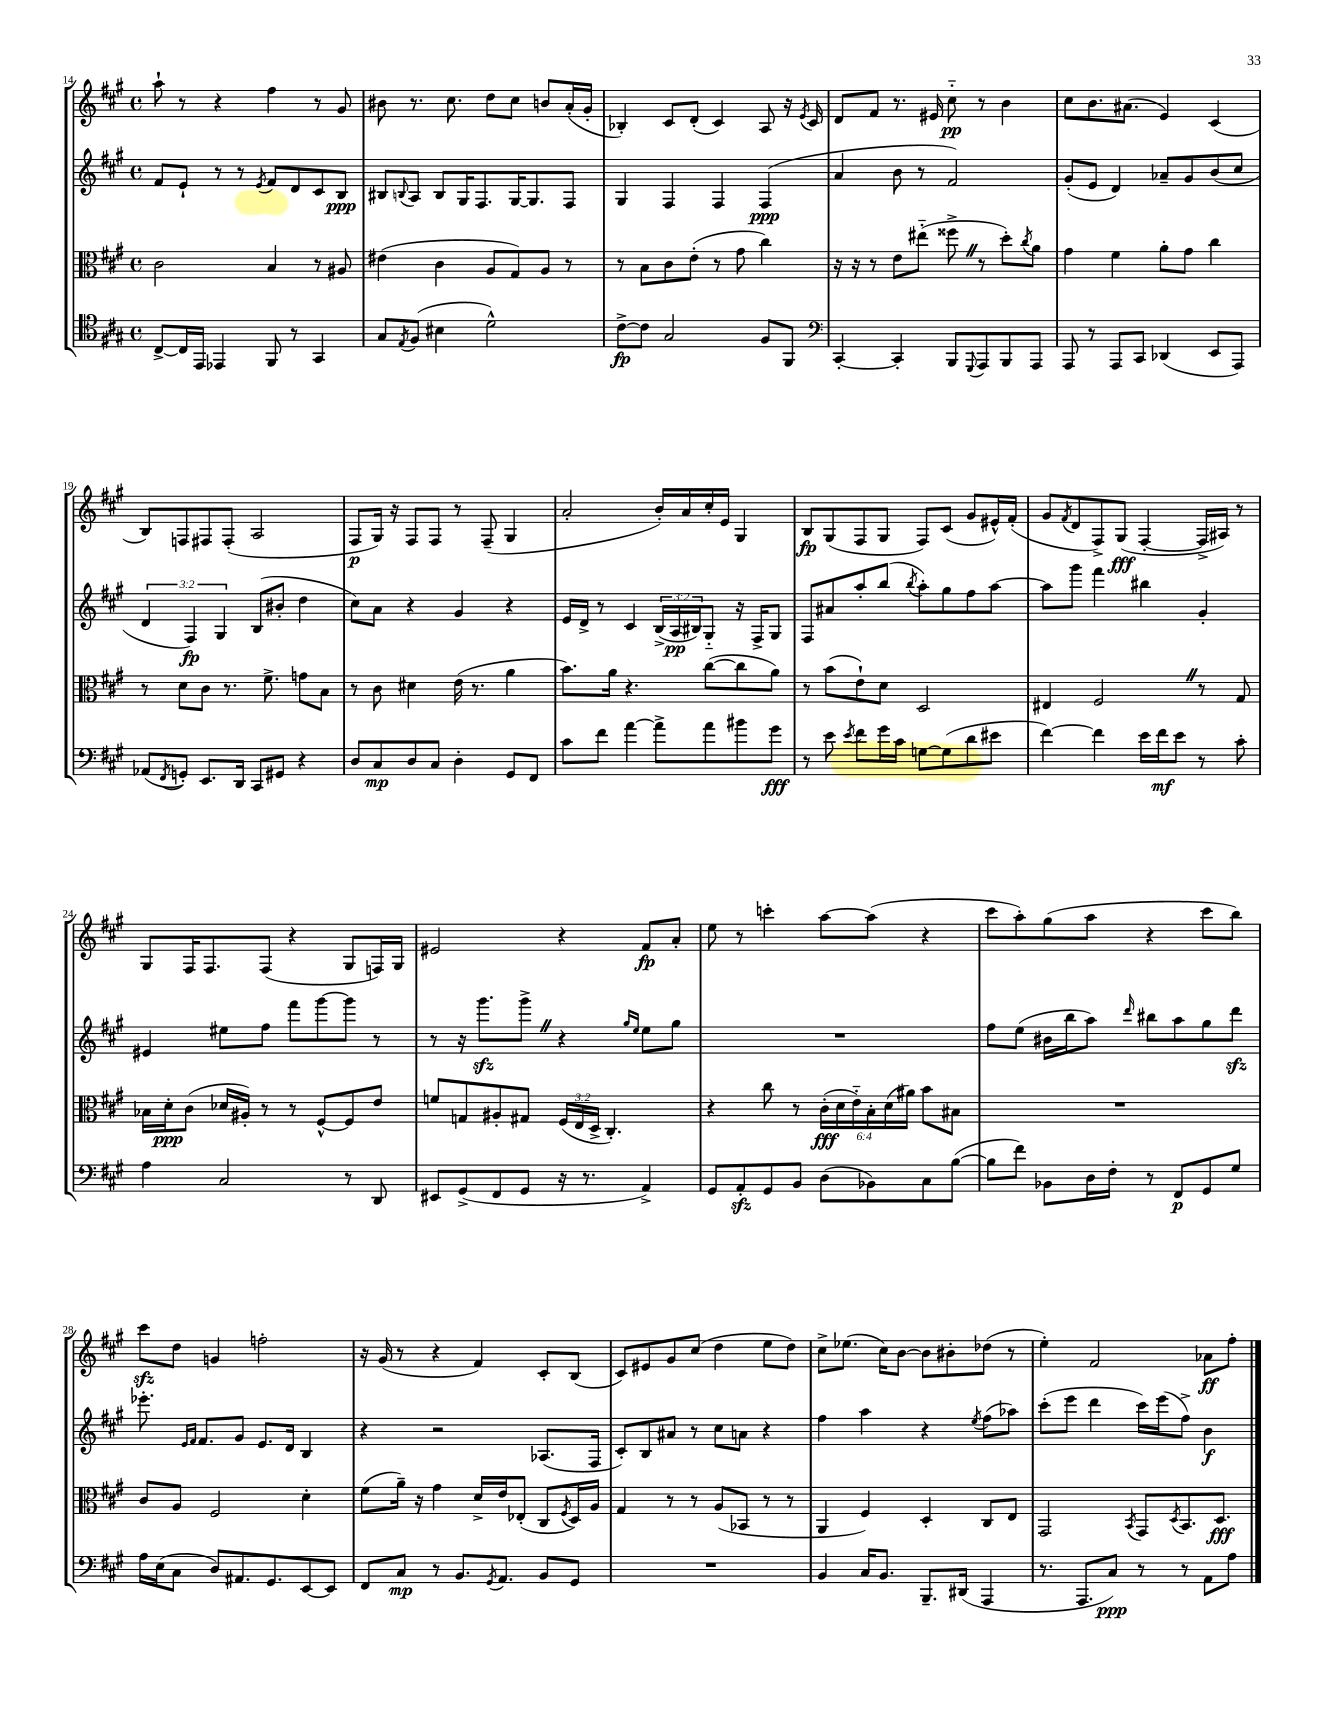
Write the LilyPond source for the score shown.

<<
\new StaffGroup <<
\new Staff = "s0" {
    \clef treble \key a \major \defaultTimeSignature \time 4/4
    a''8-! r8 r4 fis''4 r8 gis'8 |
    bis'8 r8. cis''8. d''8 cis''8 b'8 a'16-.( gis'16-. |
    bes4-.) cis'8 d'8-.( cis'4) a8 r16 \acciaccatura { e'8 } cis'16 |
    d'8 fis'8 r8. eis'16 cis''8-_\pp r8 b'4 |
    cis''8 b'8. ais'8.( e'4) cis'4( |
    b8) f8 fis8 fis8-.( a2 |
    fis8\p gis16) r16 fis8 fis8 r8 fis8--( gis4 |
    a'2-. b'16-.) a'16 cis''16-. e'16 gis4 |
    b8\fp gis8( fis8 gis8 fis8) cis'8( gis'8 eis'16-^) fis'16-.( |
    gis'8 \acciaccatura { fis'8 } d'8 fis8->) gis8\fff( fis4~-. fis16-> ais16) r8 |
    gis8 fis16 fis8. fis8( r4 gis8 f16) gis16 |
    eis'2 r4 fis'8\fp a'8-. |
    e''8 r8 c'''4-. a''8~ a''8( r4 |
    cis'''8 a''8-.) gis''8( a''8 r4 cis'''8 b''8) |
    cis'''8\sfz d''8 g'4 f''2-. |
    r16 gis'16( r8 r4 fis'4) cis'8-. b8( |
    cis'8) eis'8 gis'8 cis''8( d''4 e''8 d''8) |
    cis''8-> ees''8.( cis''16) b'8~ b'8 bis'8-. des''8( r8 |
    e''4-.) fis'2 aes'8\ff fis''8-. \bar "|." |
}
\new Staff = "s1" {
    \clef treble \key a \major \defaultTimeSignature \time 4/4 \override Staff.TupletNumber.text = #tuplet-number::calc-fraction-text
    fis'8 e'8-! r8 r8 \acciaccatura { e'8 } fis'8 d'8 cis'8 b8\ppp |
    bis8 \appoggiatura { b8 } a8 b8 gis16 fis8. gis16~ gis8. fis8 |
    gis4 fis4 fis4 fis4\ppp( |
    a'4 b'8 r8 fis'2) |
    gis'8-.( e'8 d'4) aes'8-- gis'8 b'8( cis''8 |
    \tuplet 3/2 { d'4 fis4\fp) gis4 } b8( bis'8-. d''4 |
    cis''8) a'8 r4 gis'4 r4 |
    e'16 d'16-> r8 cis'4 \tuplet 3/2 { b16->( a16\pp bis16) } gis8-_ r16 fis16-> gis8 |
    fis8 ais'8 a''8-. b''8( \acciaccatura { b''8 } a''8-.) gis''8 fis''8 a''8~ |
    a''8 gis'''8 fis'''4 bis''4 gis'4-. |
    eis'4 eis''8 fis''8 fis'''8 gis'''8~ gis'''8 r8 |
    r8 r16 gis'''8.\sfz gis'''8-> \once \override BreathingSign.text = \markup { \musicglyph "scripts.caesura.straight" } \breathe r4 \grace { gis''16 e''16 } e''8 gis''8 |
    R1 |
    fis''8 e''8( bis'16 b''16 a''8) \grace { d'''16 } bis''8 a''8 gis''8 d'''8\sfz |
    ees'''8.-. \grace { e'16 fis'16 } fis'8. gis'8 e'8. d'16 b4 |
    r4 r2 aes8.( fis16 |
    cis'8-.) b8 ais'8 r8 cis''8 a'8 r4 |
    fis''4 a''4 r4 \acciaccatura { e''8 } fis''8( aes''8) |
    cis'''8-.( e'''8 d'''4 cis'''16) e'''16( fis''8->) b'4\f \bar "|." |
}
\new Staff = "s2" {
    \clef alto \key a \major \defaultTimeSignature \time 4/4 \override Staff.TupletNumber.text = #tuplet-number::calc-fraction-text
    cis'2 b4 r8 ais8 |
    eis'4( cis'4 a8 gis8) a8 r8 |
    r8 b8 cis'8 e'8-.( r8 gis'8 cis''4) |
    r16 r16 r8 e'8 eis''8-_( fisis''8-> \once \override BreathingSign.text = \markup { \musicglyph "scripts.caesura.straight" } \breathe r8 d''8-.) \acciaccatura { cis''8 } a'8 |
    gis'4 fis'4 a'8-. gis'8 cis''4 |
    r8 d'8 cis'8 r8. fis'8.-> g'8 b8 |
    r8 cis'8 dis'4 e'16( r8. a'4 |
    b'8.) a'16 r4. cis''8~( cis''8 a'8) |
    r8 b'8( e'8-!) d'8 d2 |
    eis4 fis2 \once \override BreathingSign.text = \markup { \musicglyph "scripts.caesura.straight" } \breathe r8 gis8 |
    bes16 d'16-.\ppp cis'8( des'16 ais16-.) r8 r8 fis8~-^ fis8 e'8 |
    f'8 g8 ais8-. gis8 \tuplet 3/2 { fis16( e16 d16-> } cis4.-.) |
    r4 cis''8 r8 \tuplet 6/4 { cis'16-.\fff( d'16 e'16-_) b16-. d'16( ais'16) } b'8 bis8 |
    R1 |
    cis'8 a8 fis2 d'4-. |
    fis'8( a'16--) r16 gis'4 d'16-> e'16 ees8-.( cis8 \acciaccatura { fis8 } d16) a16 |
    gis4 r8 r8 a8( bes,8 r8 r8 |
    a,4 fis4) d4-. cis8 e8 |
    gis,2 \acciaccatura { b,8 } gis,8 \acciaccatura { d8 } b,8. d8.\fff \bar "|." |
}
\new Staff = "s3" {
    \clef tenor \key a \major \defaultTimeSignature \time 4/4
    cis8~-> cis16 e,16 ees,4 fis,8 r8 gis,4 |
    gis8 \acciaccatura { e8 } fis8( bis4 d'2-^) |
    cis'8~->\fp cis'8 gis2 fis8 fis,8 |
    \clef bass cis,4~-. cis,4-. b,,8 \appoggiatura { gis,,8 } a,,8 b,,8 a,,8 |
    a,,8 r8 a,,8 cis,8 des,4( e,8 a,,8) |
    aes,8( \acciaccatura { fis,8 } g,8-.) e,8. d,16 cis,8 gis,8 r4 |
    d8 cis8\mp d8 cis8 d4-. gis,8 fis,8 |
    cis'8 fis'8 a'4~ a'8-> a'8 bis'8 gis'8\fff |
    r8 e'8 \acciaccatura { e'8 } fis'8 gis'16 cis'16 g8~ g8( d'8 eis'8 |
    fis'4~) fis'4 e'16 fis'16\mf e'8 r8 cis'8-. |
    a4 cis2 r8 d,8 |
    eis,8 gis,8->( fis,8 gis,8 r16 r8. a,4->) |
    gis,8 a,8-.\sfz gis,8 b,8 d8( bes,8) cis8 b8~( |
    b8 fis'8) bes,8 d16 fis16-. r8 fis,8\p gis,8 gis8 |
    a16 e16( cis8 d8) ais,8. gis,8. e,8~ e,8 |
    fis,8 cis8\mp r8 b,8. \acciaccatura { gis,8 } a,8. b,8 gis,8 |
    R1 |
    b,4 cis16 b,8. b,,8.-- dis,16( a,,4 |
    r8. a,,8. cis8\ppp) r8 r8 a,8 a8 \bar "|." |
}
>>
>>
\layout { \context { \Score currentBarNumber = #14 } }
